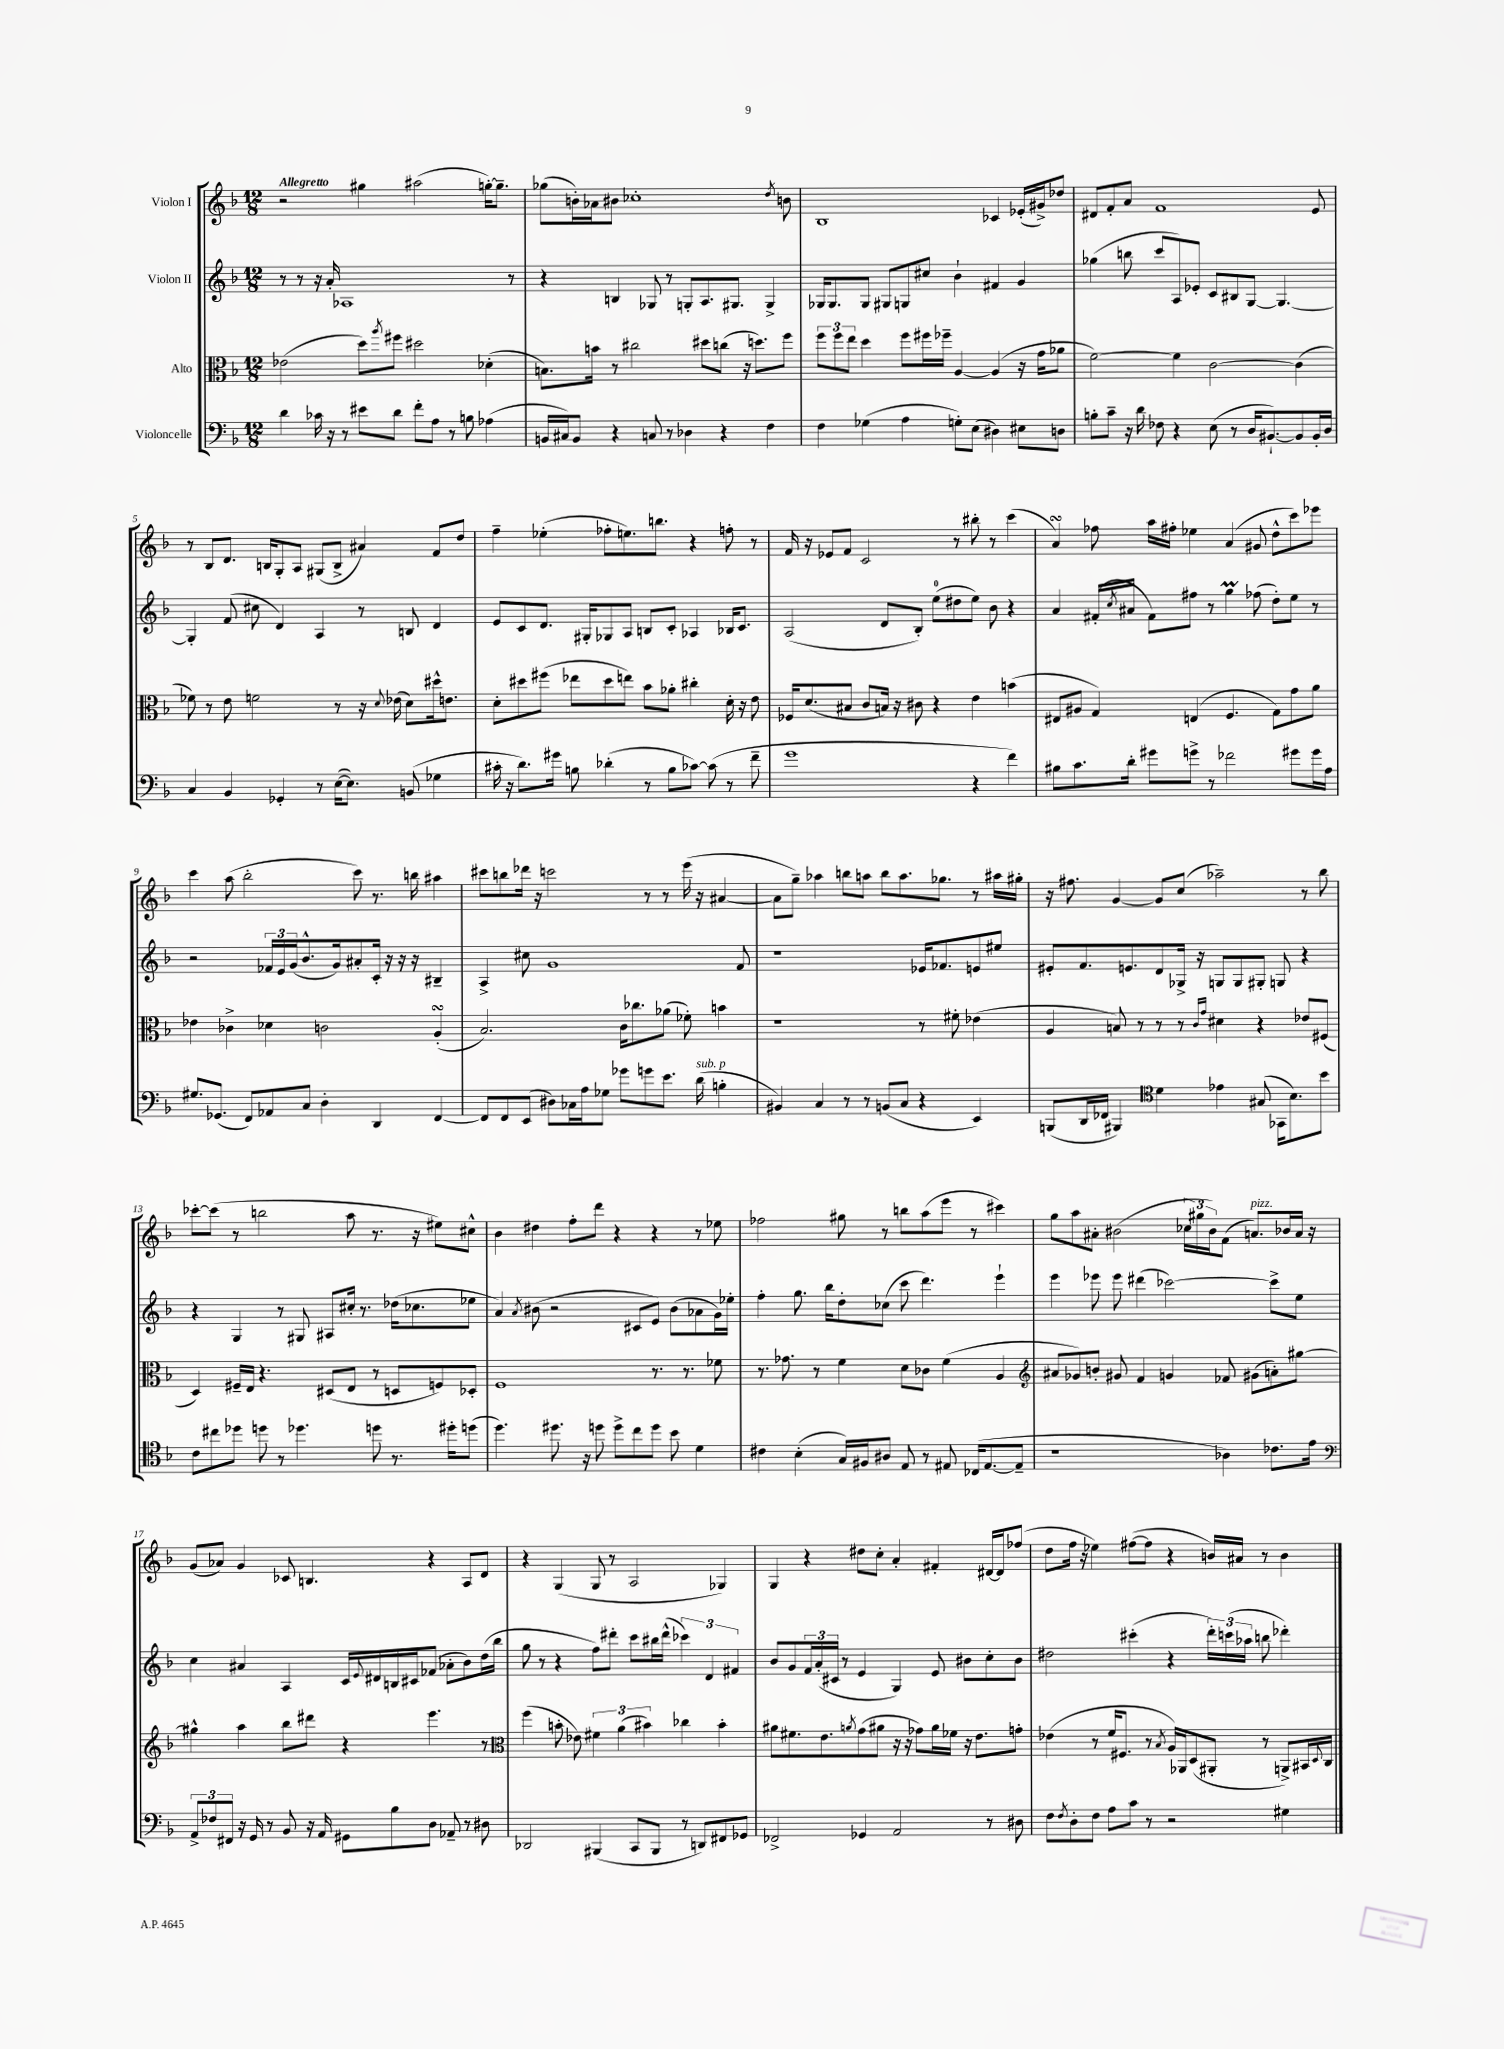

**kern	**kern	**kern	**kern
*staff4	*staff3	*staff2	*staff1
*clefF4	*clefC3	*clefG2	*clefG2
*k[b-]	*k[b-]	*k[b-]	*k[b-]
*M12/8	*M12/8	*M12/8	*M12/8
4d\	(2e-\	8r	2r
.	.	8r	.
16c-\	.	16r	.
16r	.	16a'/	.
8r	.	1A-	.
8e#\L	8dd\L)	.	4gg#\
.	8qaa/	.	.
8d\J	8ff#\J	.	.
8f'\L	2dd#\	.	(2aa#\
8A\J	.	.	.
8r	.	.	.
8B\	.	.	.
(4A-\	(4d-'\	.	[16gg'\LK)
.	.	.	8.gg~\]J
.	.	8r	.
=	=	=	=
16BB/LL	8.B\L)	4r	(8gg-\L
16C#/J)	.	.	.
8BB/J	.	.	16b'\L)
.	16b\Jk	.	16a-\J
4r	8r	4B/	8b#\J
.	2cc#\	.	1cc-'
8C/	.	8G-/	.
8r	.	8r	.
4D-\	.	8G'/L	.
.	8dd#\L	8.A/	.
4r	(8cc\J	.	.
.	.	8.G#/J	.
.	16r	.	.
.	8.dd\L)	.	.
4F\	.	4G#^/	.
.	.	.	8qdd/
.	8ff\J	.	8b\
=	=	=	=
4F\	12ff\L	16G-/LK	1B-
.	.	8.G-/	.
.	12ff\	.	.
.	12ee\J	.	.
(4G-\	4dd\	8G-/J	.
.	.	8G#/L	.
4A\	8ff\L	8G/	.
.	16ff#\L	8cc#/J	.
.	16ff-~\JJ	.	.
8G'\L)	[4A/	4b-`\	.
(8E\J	.	.	.
4D#\)	(4A/]	4f#/	4c-/
8E#\L	16r	4g/	(16e-'/LL
.	16g\LK	.	16g#^/J)
8D\J	8a-\J	.	8dd-/J
=	=	=	=
8B'\L	[2f\)	(4gg-\	8d#/L
8c~\J	.	.	8f'/
16r	.	8bb\	8a/J
16d\	.	.	.
8F-\	.	8ccc/L	1f
4r	4f\]	8A/)	.
.	.	8e-'/J	.
(8E\	[2c\	8c/L	.
8r	.	8B#/	.
16D/LK	.	[8G/J	.
[8.BB#`/)	.	.	.
.	.	4.G/_	.
8BB#/]	(4c\]	.	.
16BB#'/L	.	.	8e/
16D/JJ	.	.	.
=	=	=	=
4C/	8f-\)	4G'/]	8r
.	8r	.	8B-/L
4BB-/	8e\	(8f/	8.d/J
.	2f\	8cc#\	.
.	.	.	16B/LK
4GG-'/	.	4d/)	8G'/
.	.	.	8A/J
8r	.	4A/	(8G#/L
([16E\LK	8r	.	8B^/J
8.E\]J)	.	.	.
.	16r	8r	4a#/)
.	8qqd/	.	.
.	(16e-\	.	.
(8BB/	8d\L)	8B/	.
4G-\	16dd#^^\k	4d/	8f/L
.	8.e\J	.	.
.	.	.	8dd/J
=	=	=	=
16c#'\	8d'\L	8e/L	4ff~\
16r	.	.	.
8.d\L)	8dd#\	8c/	.
.	(8ff#\J	8.d/J	(4ee-'\
16g#\Jk	.	.	.
8B\	8ee-\L	.	.
.	.	16G#'/LK	.
(4d-'\	8dd#\	8G-/	8ff-'\L
.	8ee\J)	8A/J	8.ee\)
8r	8b-\L	8B/L	.
.	.	.	8.bb\J
8B\L	8a-'\J	8c'/J	.
[8c-\J)	4cc#'\	4A-/	4r
(8c-\]	.	.	.
8r	16d'\	16B-/LK	8ff'\
.	16r	8.c/J	.
8f~\	8e\	.	8r
=	=	=	=
1g	16F-/LK	(2A/	16f/
.	(8.d/	.	16r
.	.	.	8e-/L
.	8B#/J	.	8f/J
.	8c/L	.	2c/
.	16B/Jk)	8d/L	.
.	16r	.	.
.	8c#\	8B-'/J)	.
.	4r	(8ee\L	.
.	.	8dd#\	8r
4r	4e\	8ee\J)	8bb#'\
.	.	8b-\	8r
4f\)	(4b\	4r	(4ccc\
=	=	=	=
8B#\L	8E#/L	4a/	4a/)
8.c\	8A#/J	.	.
.	4G/)	(16f#'/LL	8ff-\
.	.	8qcc/	.
16d'\Jk	.	16a#/JJ	.
8g#\L	.	8f#\L)	16aa\LL
.	.	.	16ff#'\JJ
8g^\J	(4E/	8ff#\J	4ee-\
8r	.	8r	.
2f-\	4.F/	4gg\	(4a/
.	.	(8ff-\	8g#/
.	8G\L)	8dd'\L)	8dd^^\L
8g#\L	8g\	8ee\J	8ccc\)
16g#\L	8a\J	8r	8eee-\J
16A\JJ	.	.	.
=	=	=	=
8.G#/L	4e-\	2r	4ccc\
(8.GG-/J	.	.	.
.	4c-^\	.	(8aa\
8FF/L)	.	.	2bb-'\
8AA-/	4d-\	24f-/LL	.
.	.	24e/	.
.	.	(24g/J	.
8C/J	.	8.b-^^/	.
4D'\	2c\	.	.
.	.	16g/k)	.
.	.	8a#'/	8ccc\)
4DD/	.	16c'/Jk	8.r
.	.	16r	.
.	.	16r	.
.	.	16r	16bb\
[4FF/	(4A'/	4B#~/	4aa#\
=	=	=	=
8FF/]L	2.B-/)	4A^/	8ccc#\L
8FF/	.	.	8bb\
(8EE/J	.	8cc#\	16ddd-\Jk
.	.	.	16r
8D#\L)	.	1g	2ccc\
16C-\L	.	.	.
16A\J	.	.	.
8G-\J	.	.	.
8g-\L	16c\LK	.	.
.	8.cc-\	.	.
8g\	.	.	8r
8.e\J	(8a-\J	.	8r
.	8f-'\)	.	(16eee\
(16d\	.	.	16r
4B'\	4b\	.	[4a#/
.	.	8f/	.
=	=	=	=
4BB#/)	1r	1r	8a#\]L
.	.	.	8gg~\J)
4C/	.	.	4aa-\
8r	.	.	8bb\L
8r	.	.	8aa\J
(8BB/L	.	.	8bb\L
8C/J	.	.	8.aa\
4r	8r	16e-/LK	.
.	.	8.f-/	8.gg-\J
.	8f#'\	.	.
4EE/)	(4e-\	8e/	8r
.	.	8ee#/J	16aa#\LL
.	.	.	16gg#'\JJ
=	=	=	=
(8BBB/L	4A/	8e#'/L	16r
.	.	.	8.ff#\
16DD/L	.	8.f/	.
16FF-/JJ	.	.	.
4BBB#/)	8B/)	.	[4g/
.	.	8.e/	.
.	8r	.	.
*clefC4	*	*	*
4d\	8r	8d/	8g/]L
.	8r	16G-^/Jk	(8cc/J
.	.	16r	.
.	16qqc/LL	.	.
.	16qqg/JJ	.	.
4e-\	4d#\	8G/L	2aa-~\)
.	.	8G/	.
(8G#/	4r	8G#'/J	.
16GG-\LK	.	8G/	.
8.B-\)	.	.	.
.	8e-/L	4r	8r
8b-\J	(8F#/J	.	8bb-\
=	=	=	=
8c\L	4D/)	4r	[8ccc-'\L
8cc#\	.	.	(8ccc-\]J
8dd-\J	16F#~/LL	4G/	8r
.	16E/JJ	.	.
8dd\	4.r	.	2bb\
8r	.	8r	.
4.dd-\	.	8G#/	.
.	(8D#/L	8A#/L	.
.	8E/J	16cc#'/Jk	8aa\
.	.	8.r	.
8dd\	8r	.	8.r
8.r	8D/L	(16dd-\LK	.
.	.	8.cc-\	16r
.	8F/)	.	8ee#\L)
16dd#'\LK	.	.	.
(8dd\J	8D-'/J	8ee-\J	8cc#^^\J
=	=	=	=
4.dd\)	1F	4a/)	4b-\
.	.	8qa/	.
.	.	(8b#\	4dd#\
8.dd#\	.	2r	.
.	.	.	8ff'\L
16r	.	.	.
8dd\	.	.	8ddd\J
8dd^\L	.	.	4r
8cc\	.	8c#/L	.
8dd\J	8.r	8e/J)	4r
8b-\	.	(8b#\L	.
.	8.r	.	.
4d\	.	8a-\	8r
.	8f-\	16g\L)	8ee-\
.	.	16ee-'\JJ	.
=	=	=	=
4c#\	8.r	4ff'\	2ff-\
.	8.g-\	.	.
(4B-'\	.	8.gg\	.
.	8r	.	.
.	.	16bb-\LK	.
16G/LL)	4f\	8dd'\	8gg#\
16F#/J	.	.	.
8A#/J	.	(8cc-\J	8r
8E/	8d\L	8ccc\	8bb\L
8r	8c-\J	4.ddd\)	(8aa\
8E#/	(4f\	.	8eee\J
(16C-/LK	.	.	8r
[8.E#/	.	.	.
.	4A/	4eee`\	4ccc#\)
8E#~/]J	.	.	.
=	=	=	=
*	*clefG2	*	*
1r	8a#/L	4eee\	8gg\L
.	8g-/)	.	8aa\
.	8b'/J	8eee-\	8a#'\J
.	8g#/	8eee-\	(2b#\
.	4f/	(4ddd#\	.
.	4g/	[2ccc-\)	.
.	.	.	24cc-\LL
.	.	.	24gg#\
.	.	.	24b#\J)
4A-\)	8f-/	.	(8f\J
.	(8g#\L	.	8.a/L)
8.c-\L	8a'\)	8ccc-^\]L	.
.	.	.	16b-/L
.	[8gg#\J	8ee\J	16a/JJ
16e\Jk	.	.	16r
=	=	=	=
*clefF4	*	*	*
12AA^/L	4gg#^^\]	4cc\	(8g/L
12F-/	.	.	.
.	.	.	8a-/J)
12FF#/J	.	.	.
16r	4aa\	4a#/	4g/
16GG/	.	.	.
8r	.	.	.
8BB-/	8bb-\L	4A/	8c-/
16r	8ddd#\J	.	4.B/
16AA/	.	.	.
8GG#\L	4r	16c/LL	.
.	.	8qqe/	.
.	.	16d#/	.
8B-\	.	16B/	.
.	.	16c#/J	.
8D\J	4.eee\	(8f-/J	4r
8AA-~/	.	8a-'\L	.
8r	.	8b-\)	8A/L
8D#\	8r	(16dd\L	8d/J
.	.	16bb-\JJ	.
=	=	=	=
*	*clefC3	*	*
2DD-/	(4ff\	8gg\	4r
.	.	8r	.
.	8b'\	4r	(4G/
.	8e-\)	.	.
(4BBB#/	6f#\	8ff\L)	8G/
.	.	8ddd#'\J	8r
.	(6a\	.	.
8CC/L	.	8ccc\L	2A/
.	6b#\)	.	.
8BBB#/J	.	16bb#\L	.
.	.	(16ddd#^^\JJ	.
8r	4cc-\	6ccc-\)	.
8DD/L)	.	.	.
.	.	6d/	.
8FF#/	4b#'\	.	4G-/)
.	.	6f#/	.
8GG-/J	.	.	.
=	=	=	=
2FF-^/	8a#\L	8b-/L	4G/
.	8.f#\	8g/	.
.	.	24f/L	4r
.	.	(24a'/	.
.	8.e\	.	.
.	.	24c#/JJ	.
.	.	8r	.
.	8qa/	.	.
4GG-/	(8g\	4e/	8dd#\L
.	8a#\J	.	8cc'\J
2AA/	16r	4G/)	4a'/
.	16r	.	.
.	8g-\L)	.	.
.	16a#\L	8e/	4f#'/
.	16f-\JJ	.	.
.	16r	8b#\L	.
.	8.e\L	.	.
8r	.	8cc'\	[16d#/LL
.	.	.	16d#/]J
8D#\	8g'\J	8b#\J	(8ff-/J
=	=	=	=
8F\L	(4e-\	2dd#\	8dd\L
8qF/	.	.	.
8D'\	.	.	16ff\Jk
.	.	.	16r
8F\J	8r	.	4ee-\)
8A\L	16f/LK	.	.
.	8.F#/J	.	.
8c\J	.	(4ccc#'\	([8ff#\L
8r	8r	.	8ff#\]J
.	8qB-/	.	.
2r	16A/LL)	4r	4r
.	16AA-/J	.	.
.	(8D/	.	.
.	8AA#'/J	24ddd'\LL)	16b/LL)
.	.	(24ccc\	.
.	.	.	16a#/JJ
.	.	24aa-\JJ	.
.	8r	8bb\	8r
4G#\	8AA^/L)	4ddd-'\)	4b\
.	16BB#/L	.	.
.	8qqD/	.	.
.	16C/JJ	.	.
==	==	==	==
*-	*-	*-	*-
